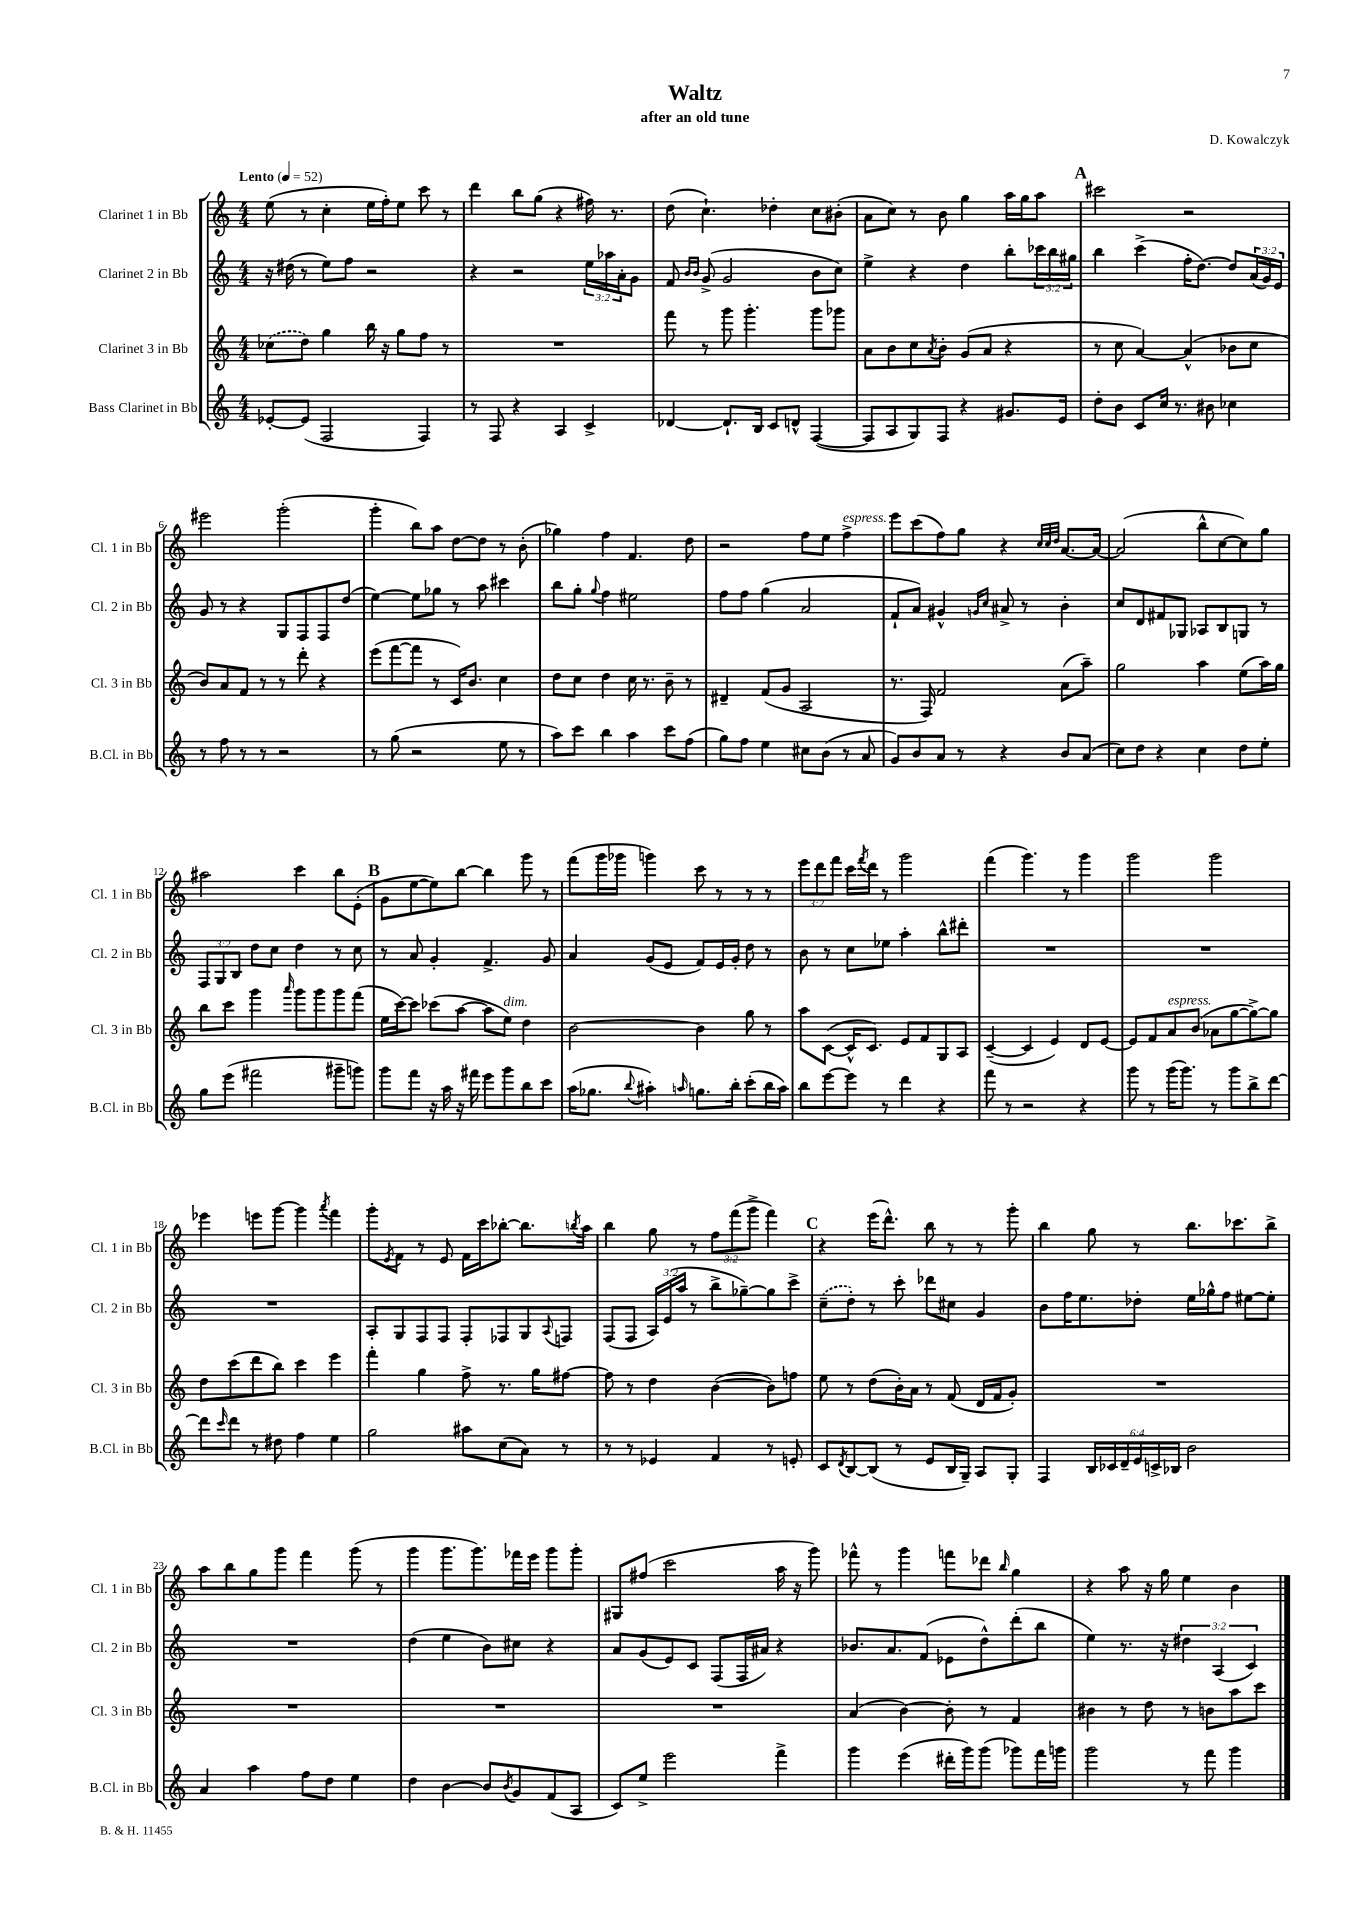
\header { title = "Waltz" composer = "D. Kowalczyk" subtitle = "after an old tune" }
<<
\new StaffGroup <<
\new Staff = "s0" \with { instrumentName = "Clarinet 1 in Bb" shortInstrumentName = "Cl. 1 in Bb" } {
    \clef treble \key c \major \numericTimeSignature \time 4/4 \override Staff.TupletNumber.text = #tuplet-number::calc-fraction-text \tempo "Lento" 4 = 52
    e''8( r8 c''4-. e''16 f''16-.) e''8 c'''8 r8 |
    d'''4 b''8 g''8( r4 fis''16) r8. |
    d''8( c''4.-!) des''4-. c''8 bis'8-.( |
    a'8 c''8) r8 b'8 g''4 a''16 g''16 a''8 |
    \mark \markup { \bold "A" } cis'''2 r2 |
    eis'''2 g'''2-.( |
    g'''4-. b''8) a''8 d''8~ d''8 r8 b'8-.( |
    ges''4) f''4 f'4. d''8 |
    r2 f''8 e''8 f''4->^\markup { \italic "espress." } |
    e'''8 c'''8( f''8) g''8 r4 \grace { c''32 c''32 d''32 } a'8.~ a'16~ |
    a'2( b''8-^ c''8~ c''8) g''8 |
    ais''2 c'''4 b''8 e'8-.( |
    \mark \markup { \bold "B" } g'8 e''8~ e''8) b''8~ b''4 g'''8 r8 |
    f'''8( g'''16 ges'''16 g'''4) c'''8 r8 r8 r8 |
    \tuplet 3/2 { e'''8 d'''8 f'''8 } c'''16 \acciaccatura { f'''8 } d'''16 r8 g'''2 |
    f'''4( g'''4.) r8 g'''4 |
    g'''2 g'''2 |
    ees'''4 e'''8 g'''8~ g'''4 \acciaccatura { a'''8 } f'''4 |
    g'''8-. \acciaccatura { e'8 } f'8 r8 e'8 f'16 c'''16 bes''8~-. bes''8. \acciaccatura { b''8 } a''16 |
    b''4 g''8 r8 \tuplet 3/2 { f''8 f'''8( g'''8-> } f'''4) |
    \mark \markup { \bold "C" } r4 e'''16( d'''8.-^) b''8 r8 r8 g'''8-. |
    b''4 g''8 r8 b''8. ces'''8. b''8-> |
    a''8 b''8 g''8 g'''8 f'''4 g'''8( r8 |
    g'''4 g'''8. g'''8.) fes'''16 e'''16 g'''8 g'''8-. |
    gis8 fis''8( c'''2 a''16 r16 g'''8) |
    fes'''8-^ r8 g'''4 f'''8 des'''8 \grace { b''16 } g''4 |
    r4 a''8 r16 g''16 e''4 b'4 \bar "|." |
}
\new Staff = "s1" \with { instrumentName = "Clarinet 2 in Bb" shortInstrumentName = "Cl. 2 in Bb" } {
    \clef treble \key c \major \numericTimeSignature \time 4/4 \override Staff.TupletNumber.text = #tuplet-number::calc-fraction-text
    r16 dis''16( r8 e''8) f''8 r2 |
    r4 r2 \tuplet 3/2 { e''16 aes''16 a'16-. } g'8 |
    f'8 \grace { b'16 b'16 } g'8->( g'2 b'8 c''8) |
    e''4-> r4 d''4 b''8-. \tuplet 3/2 { ces'''16 b''16 gis''16 } |
    \mark \markup { \bold "A" } b''4 c'''4->( f''16-. d''8.~) d''8 \tuplet 3/2 { a'16( g'16) e'16 } |
    g'8 r8 r4 g8 f8 f8 d''8( |
    e''4~) e''8 ges''8 r8 a''8 cis'''4 |
    b''8 g''8-. \appoggiatura { g''8 } f''4 eis''2 |
    f''8 f''8 g''4( a'2 |
    f'8-! a'8) gis'4-^ \grace { g'16 c''16 } ais'8-> r8 b'4-. |
    c''8 d'8 fis'8 ges8 aes8 b8 g8 r8 |
    \tuplet 3/2 { f8 g8 b8 } d''8 c''8 d''4 r8 c''8 |
    \mark \markup { \bold "B" } r8 a'8 g'4-. f'4.-> g'8 |
    a'4 g'8( e'8 f'8) e'16 g'16-. d''8 r8 |
    b'8 r8 c''8 ees''8 a''4-. b''8-^ dis'''8-. |
    R1 |
    R1 |
    R1 |
    a8-. g8 f8 f8 f8-. fes8 g8 \appoggiatura { a8 } f8 |
    f8( f8 \tuplet 3/2 { a16) e'16( a''16 } r8 b''8-> ges''8~--) ges''8 c'''8-> |
    \mark \markup { \bold "C" } \once \slurDashed c''8--( d''8-.) r8 c'''8-. des'''8 cis''8 g'4 |
    b'8 f''16 e''8. des''8-. e''16 ges''16-^ f''8 eis''8~ eis''8-. |
    R1 |
    d''4( e''4 b'8) cis''8 r4 |
    a'8 g'8( e'8) c'8 f8( f16 ais'16) r4 |
    bes'8. a'8. f'8( ees'8 d''8-^) d'''8-.( b''8 |
    e''4) r8. r16 \tuplet 3/2 { dis''4 a4( c'4) } \bar "|." |
}
\new Staff = "s2" \with { instrumentName = "Clarinet 3 in Bb" shortInstrumentName = "Cl. 3 in Bb" } {
    \clef treble \key c \major \numericTimeSignature \time 4/4
    \once \slurDashed ces''8( d''8) g''4 b''16 r16 g''8 f''8 r8 |
    R1 |
    f'''8 r8 g'''8 g'''4.-. g'''8 ges'''8 |
    a'8 b'8 c''8 \acciaccatura { a'8 } b'8-. g'8( a'8 r4 |
    \mark \markup { \bold "A" } r8 c''8 a'4~) a'4-^( bes'8 c''8 |
    b'8) a'8 f'8 r8 r8 d'''8-. r4 |
    e'''8( f'''8~ f'''8 r8 c'16) b'8. c''4 |
    d''8 c''8 d''4 c''16 r8. b'8-- r8 |
    dis'4-- f'8( g'8 a2 |
    r8. f16) f'2 a'8( a''8--) |
    g''2 a''4 e''8( a''16) g''16 |
    b''8 c'''8 g'''4 \grace { a'''16 } g'''8 g'''8 g'''8 f'''8( |
    \mark \markup { \bold "B" } e''16 c'''16~) c'''8 ces'''8( a''8~ a''8 e''8^\markup { \italic "dim." }) d''4 |
    b'2~ b'4 g''8 r8 |
    a''8 c'8~( c'16-^ c'8.) e'8 f'8 g8 a8 |
    c'4~--( c'4 e'4) d'8 e'8~ |
    e'8 f'8 a'8^\markup { \italic "espress." } b'8( aes'8 g''8~ g''8~->) g''8 |
    d''8 c'''8( d'''8 b''8) c'''4 e'''4 |
    f'''4-. g''4 f''8-> r8. g''16 fis''8~ |
    fis''8 r8 d''4 b'4~( b'8) f''8 |
    \mark \markup { \bold "C" } e''8 r8 d''8( b'16-.) a'16 r8 f'8( d'16 f'16 g'8-.) |
    R1 |
    R1 |
    R1 |
    R1 |
    a'4( b'4~) b'8-. r8 f'4 |
    bis'4 r8 d''8 r8 b'8 a''8 c'''8 \bar "|." |
}
\new Staff = "s3" \with { instrumentName = "Bass Clarinet in Bb" shortInstrumentName = "B.Cl. in Bb" } {
    \clef treble \key c \major \numericTimeSignature \time 4/4 \override Staff.TupletNumber.text = #tuplet-number::calc-fraction-text
    ees'8~-. ees'8( f2 f4) |
    r8 f8 r4 a4 c'4-> |
    des'4~ des'8.-! b16 c'8 d'8-^ f4~( |
    f8 a8 g8) f8 r4 gis'8. e'16 |
    \mark \markup { \bold "A" } d''8-. b'8 c'8 c''16 r8. bis'8 ces''4 |
    r8 f''8 r8 r8 r2 |
    r8 g''8( r2 e''8 r8 |
    a''8) c'''8 b''4 a''4 c'''8 f''8( |
    g''8) f''8 e''4 cis''8 b'8( r8 a'8 |
    g'8) b'8 a'8 r8 r4 b'8 a'8( |
    c''8) d''8 r4 c''4 d''8 e''8-. |
    g''8 e'''8( fis'''2 gis'''8-- g'''8) |
    \mark \markup { \bold "B" } g'''8 f'''8 r16 a''16 r16 fis'''16 e'''8 g'''8 b''8 c'''8 |
    a''16( ges''8. \appoggiatura { b''8 } ais''4-.) \grace { a''16 } g''8. b''16-. c'''8-.( b''16 a''16) |
    b''8 e'''8~ e'''8 r8 d'''4 r4 |
    f'''8 r8 r2 r4 |
    g'''8 r8 g'''16( g'''8.) r8 g'''8 b''8-> d'''8~ |
    d'''8 \grace { c'''16 } d'''8 r8 dis''8 f''4 e''4 |
    g''2 ais''8 c''8( a'8) r8 |
    r8 r8 ees'4 f'4 r8 e'8-. |
    \mark \markup { \bold "C" } c'8 \acciaccatura { d'8 } b8~ b8( r8 e'8 b16 g16--) a8 g8-. |
    f4 \tuplet 6/4 { b16 ces'16 d'16-- e'16 c'16-> bes16 } b'2 |
    a'4 a''4 f''8 d''8 e''4 |
    d''4 b'4~ b'8 \acciaccatura { b'8 } g'8 f'8( a8 |
    c'8) e''8-> e'''2 f'''4-> |
    g'''4 e'''4( dis'''16-. g'''16) g'''8( ges'''8) f'''16 g'''16 |
    g'''2 r8 f'''8 g'''4 \bar "|." |
}
>>
>>
